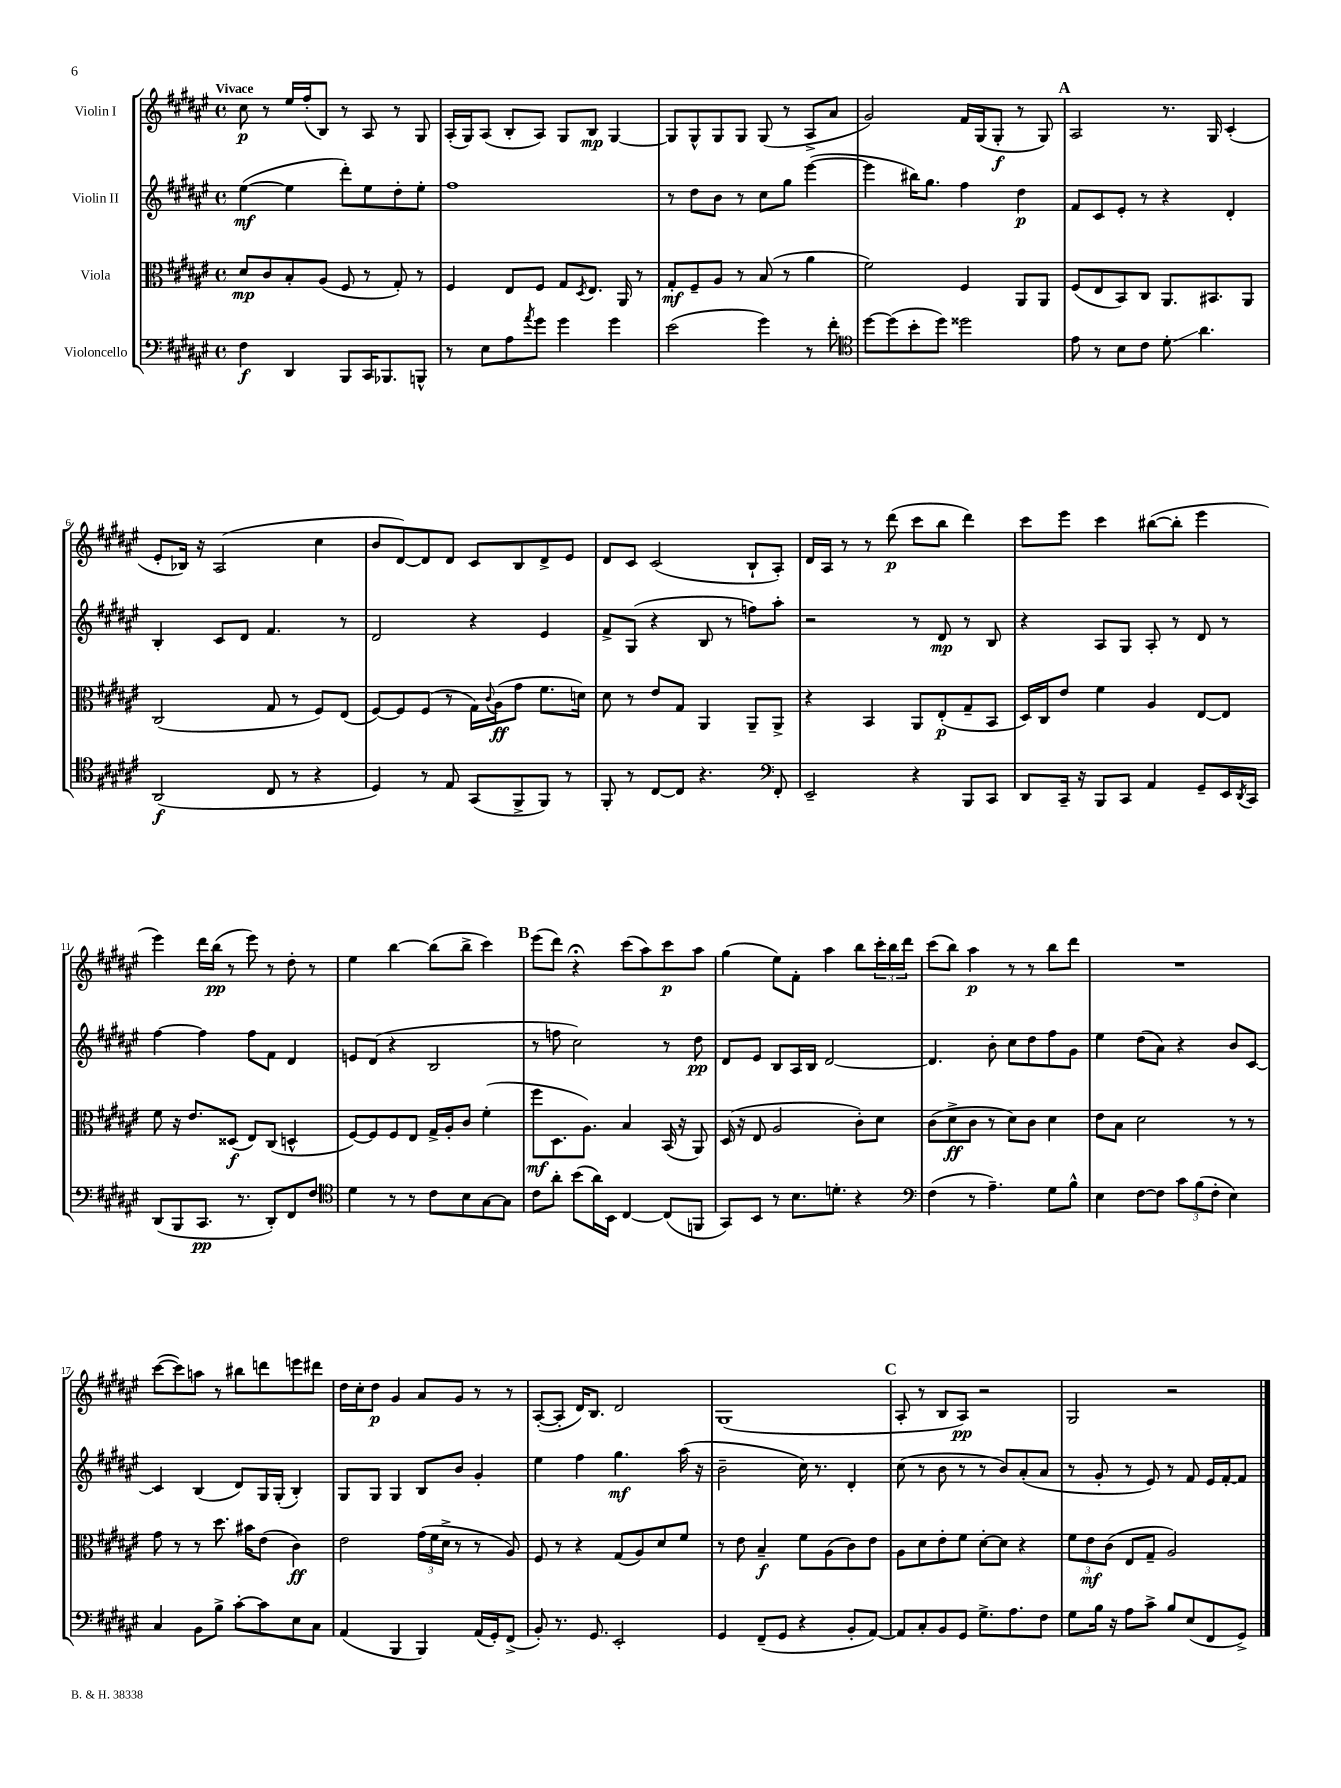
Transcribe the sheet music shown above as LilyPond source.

<<
\new StaffGroup <<
\new Staff = "s0" \with { instrumentName = "Violin I" } {
    \clef treble \key fis \major \defaultTimeSignature \time 4/4 \tempo "Vivace"
    cis''8\p r8 eis''16 fis''16-.( b8) r8 ais8 r8 gis8 |
    ais16-.( gis16) ais8( b8-. ais8) gis8 b8\mp gis4~ |
    gis8 gis8-^ gis8 gis8 gis8( r8 ais8-> ais'8 |
    gis'2) fis'16 gis16( gis8-.\f r8 gis8) |
    \mark \markup { \bold "A" } ais2 r8. gis16 cis'4-.( |
    eis'8-. bes16) r16 ais2( cis''4 |
    b'8 dis'8~) dis'8 dis'8 cis'8 b8 dis'8-> eis'8 |
    dis'8 cis'8 cis'2( b8-! ais8-.) |
    dis'16 ais16 r8 r8 dis'''8\p( cis'''8 b''8 dis'''4) |
    cis'''8 eis'''8 cis'''4 bis''8~( bis''8-. eis'''4 |
    eis'''4) dis'''16 b''16\pp( r8 eis'''8) r8 dis''8-. r8 |
    eis''4 b''4~ b''8( b''8-> cis'''4) |
    \mark \markup { \bold "B" } eis'''8( dis'''8) r4\fermata cis'''8( ais''8) cis'''8\p ais''8 |
    gis''4( eis''8) fis'8-. ais''4 b''8 \tuplet 3/2 { cis'''16-. b''16 dis'''16 } |
    cis'''8( b''8) ais''4\p r8 r8 b''8 dis'''8 |
    R1 |
    cis'''8~( cis'''8) a''8 r8 bis''8 d'''8 e'''8 dis'''8 |
    dis''16 cis''16-. dis''8\p gis'4 ais'8 gis'8 r8 r8 |
    ais8~-.( ais8-. dis'16) b8. dis'2 |
    gis1( |
    \mark \markup { \bold "C" } ais8-. r8 b8 ais8\pp) r2 |
    gis2 r2 \bar "|." |
}
\new Staff = "s1" \with { instrumentName = "Violin II" } {
    \clef treble \key fis \major \defaultTimeSignature \time 4/4
    eis''4~\mf( eis''4 dis'''8-.) eis''8 dis''8-. eis''8-. |
    fis''1 |
    r8 dis''8 b'8 r8 cis''8 gis''8 eis'''4~( |
    eis'''4 bis''16) gis''8. fis''4 dis''4\p |
    \mark \markup { \bold "A" } fis'8 cis'8 eis'8-. r8 r4 dis'4-. |
    b4-. cis'8 dis'8 fis'4. r8 |
    dis'2 r4 eis'4 |
    fis'8-> gis8( r4 b8 r8 f''8) ais''8-. |
    r2 r8 dis'8\mp r8 b8 |
    r4 ais8 gis8 ais8-. r8 dis'8 r8 |
    fis''4~ fis''4 fis''8 fis'8 dis'4 |
    e'8 dis'8( r4 b2 |
    \mark \markup { \bold "B" } r8 f''8 cis''2) r8 dis''8\pp |
    dis'8 eis'8 b8 ais16 b16 dis'2~ |
    dis'4. b'8-. cis''8 dis''8 fis''8 gis'8 |
    eis''4 dis''8( ais'8) r4 b'8 cis'8~ |
    cis'4 b4( dis'8) gis16 gis16-.( b4-.) |
    gis8 gis8 gis4 b8 b'8 gis'4-. |
    eis''4 fis''4 gis''4.\mf ais''16( r16 |
    b'2-- cis''16) r8. dis'4-. |
    \mark \markup { \bold "C" } cis''8( r8 b'8 r8 r8 b'8) ais'8-.( ais'8 |
    r8 gis'8-. r8 eis'8) r8 fis'8 eis'16 fis'16~-. fis'8 \bar "|." |
}
\new Staff = "s2" \with { instrumentName = "Viola" } {
    \clef alto \key fis \major \defaultTimeSignature \time 4/4
    dis'8\mp cis'8 b8-. ais8( fis8 r8 gis8-.) r8 |
    fis4 eis8 fis8 gis8 \acciaccatura { dis8 } eis8. ais,16 r8 |
    gis8-.\mf fis8-- ais8 r8 b8( r8 ais'4 |
    fis'2) fis4 ais,8 ais,8 |
    \mark \markup { \bold "A" } fis8( eis8 b,8) cis8 ais,8. bis,8. ais,8 |
    cis2( gis8 r8 fis8) eis8( |
    fis8~) fis8 fis8( r8 gis16) \appoggiatura { cis'8 } ais16\ff( gis'8 fis'8. d'16) |
    dis'8 r8 eis'8 gis8 ais,4 ais,8-- ais,8-> |
    r4 b,4 ais,8 eis8-.\p( gis8-- b,8 |
    dis16) cis16 eis'8 fis'4 ais4 eis8~ eis8 |
    fis'8 r16 eis'8. disis8\f( eis8) cis8( d4-^ |
    fis8~) fis8 fis8 eis8 gis16-> ais16-. cis'8 fis'4-.( |
    \mark \markup { \bold "B" } fis''8\mf dis8. ais8.) b4 b,16( r16 ais,8) |
    dis16( r16 eis8 ais2 cis'8-.) dis'8 |
    cis'8( dis'8->\ff cis'8 r8 dis'8) cis'8 dis'4 |
    eis'8 b8 dis'2 r8 r8 |
    gis'8 r8 r8 dis''8. bis'16 eis'8( cis'4\ff) |
    eis'2 \tuplet 3/2 { gis'16( fis'16 dis'16-> } r8 r8 ais8) |
    fis8 r8 r4 gis8( ais8) dis'8 fis'8 |
    r8 eis'8 b4--\f fis'8 ais8( cis'8) eis'8 |
    \mark \markup { \bold "C" } ais8 dis'8 eis'8-. fis'8 dis'8~-. dis'8 r4 |
    \tuplet 3/2 { fis'8 eis'8\mf cis'8( } eis8 gis8-- ais2) \bar "|." |
}
\new Staff = "s3" \with { instrumentName = "Violoncello" } {
    \clef bass \key fis \major \defaultTimeSignature \time 4/4
    fis4\f dis,4 b,,8 cis,16 bes,,8. b,,8-^ |
    r8 eis8 ais8 \acciaccatura { ais'8 } gis'8 gis'4 gis'4 |
    eis'2( gis'4) r8 fis'8-. |
    \clef tenor dis''8~ dis''8( b'8-. dis''8) disis''2 |
    \mark \markup { \bold "A" } eis'8 r8 b8 cis'8 dis'8-.\glissando ais'4. |
    ais,2\f( cis8 r8 r4 |
    dis4) r8 eis8 gis,8( fis,8-> fis,8) r8 |
    fis,8-. r8 cis8~ cis8 r4. \clef bass fis,8-. |
    eis,2-- r4 b,,8 cis,8 |
    dis,8 cis,16-- r16 b,,8 cis,8 ais,4 gis,8-- eis,16 \acciaccatura { dis,8 } cis,16 |
    dis,8( b,,8 cis,8.\pp r8. dis,8-.) fis,8 fis8 |
    \clef tenor dis'4 r8 r8 cis'8 b8 gis8~ gis8 |
    \mark \markup { \bold "B" } cis'8 ais'8-. b'8( ais'16) b,16 cis4~ cis8( f,8 |
    gis,8) b,8 r8 b8. d'8.-. r4 |
    \clef bass fis4( r8 ais4.--) gis8 b8-^ |
    eis4 fis8~ fis8 \tuplet 3/2 { cis'8 b8( fis8-. } eis4) |
    cis4 b,8 b8-> cis'8~-. cis'8 eis8 cis8 |
    ais,4( b,,4 b,,4) ais,16( gis,16-.) fis,8->( |
    b,8-.) r8. gis,8. eis,2-. |
    gis,4 fis,8--( gis,8 r4 b,8-. ais,8~) |
    \mark \markup { \bold "C" } ais,8 cis8-. b,8 gis,8 gis8.-> ais8. fis8 |
    gis8 b16 r16 ais8 cis'8-> b8 eis8( fis,8 gis,8->) \bar "|." |
}
>>
>>
